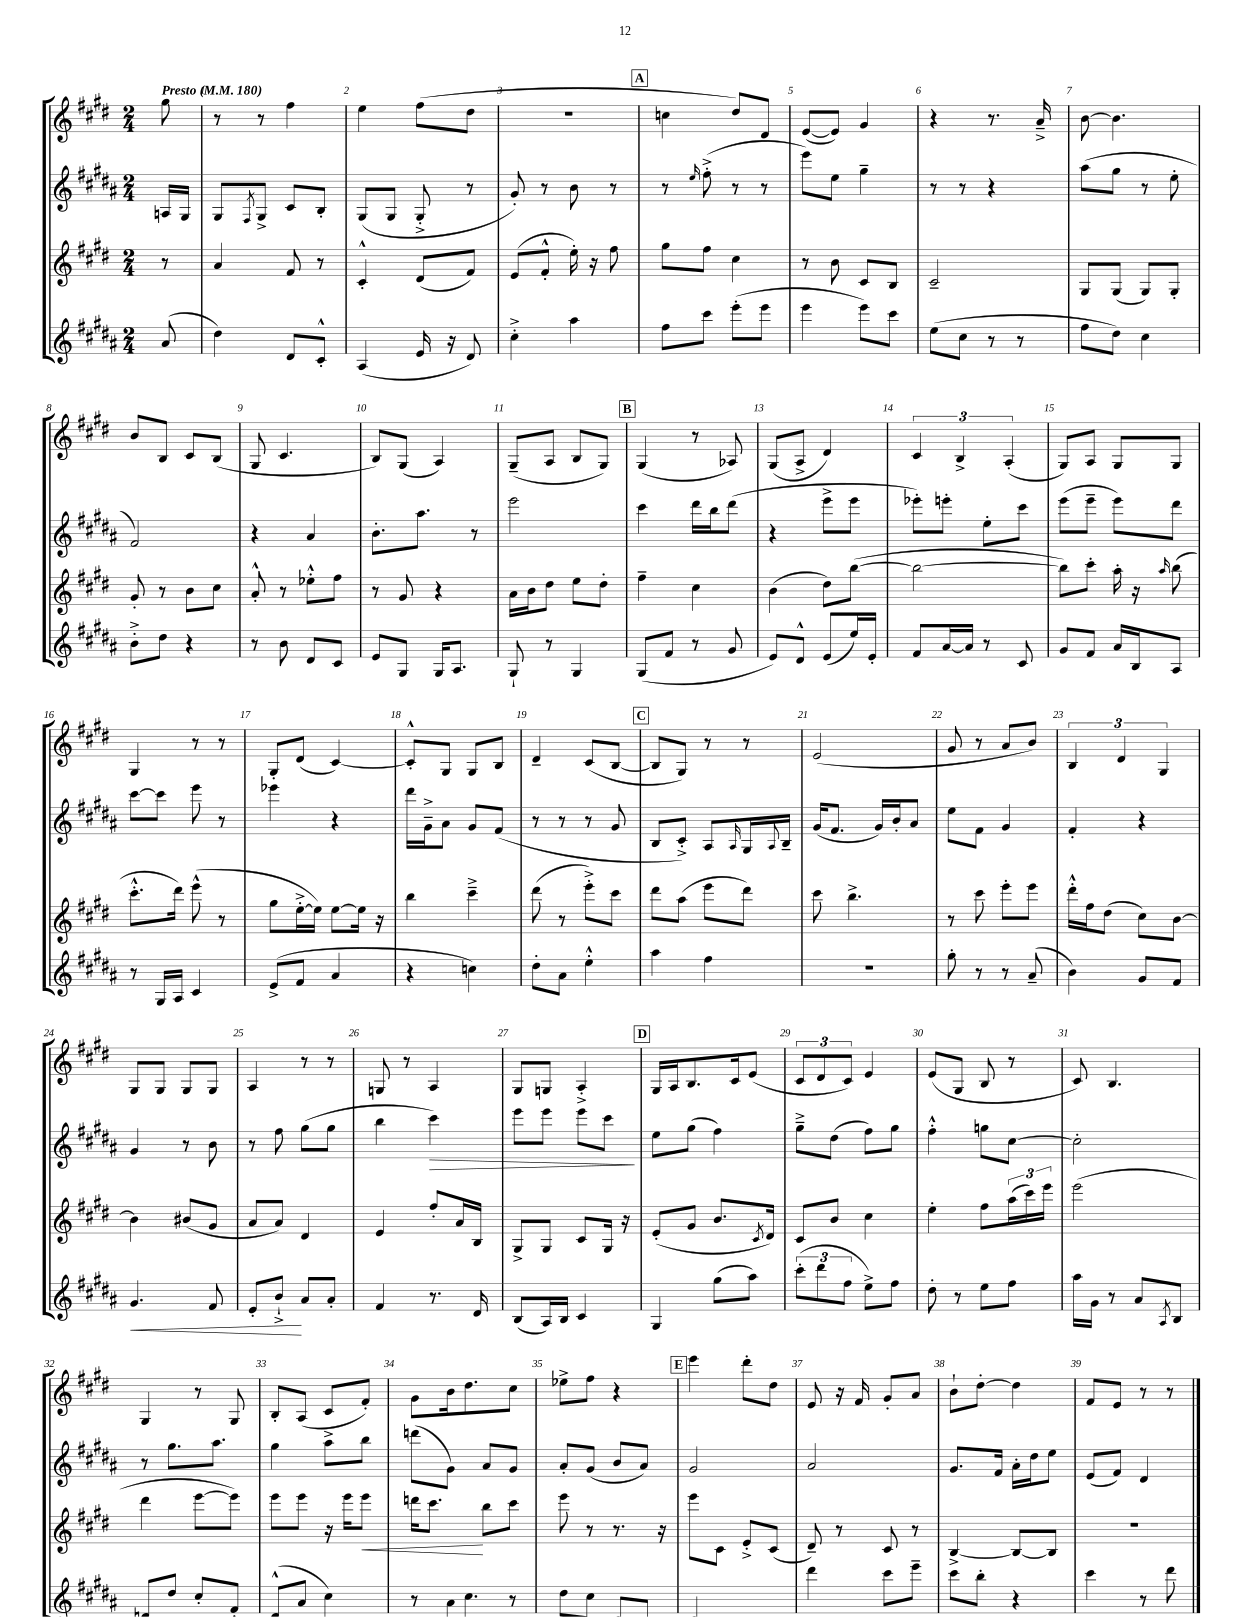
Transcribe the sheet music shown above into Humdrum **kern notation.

**kern	**dynam	**kern	**dynam	**kern	**dynam	**kern
*part4	*part4	*part3	*part3	*part2	*part2	*part1
*staff4	*staff4	*staff3	*staff3	*staff2	*staff2	*staff1
*clefG2	*	*clefG2	*	*clefG2	*	*clefG2
*k[f#c#g#d#a#]	*	*k[f#c#g#d#]	*	*k[f#c#g#d#a#]	*	*k[f#c#g#d#]
*M2/4	*	*M2/4	*	*M2/4	*	*M2/4
*MM180	*	*MM180	*	*MM180	*	*MM180
=	=	=	=	=	=	=
!	!	!	!	!	!	!LO:TX:a:B:t=Presto
(8a#/	.	8r	.	16An/LL	.	8gg#\
.	.	.	.	16G#/JJ	.	.
=1	=1	=1	=1	=1	=1	=1
4dd#\)	.	4a/	.	8G#/L	.	8r
.	.	.	.	8qF#/	.	.
.	.	.	.	8G#^/J	.	8r
8d#/L	.	8f#/	.	8c#/L	.	4ff#\
8c#'^^/J	.	8r	.	8B'/J	.	.
=2	=2	=2	=2	=2	=2	=2
(4A#/	.	4c#'^^/	.	(8G#/L	.	4ee\
.	.	.	.	8G#/J	.	.
16e/	.	(8d#/L	.	8G#'^/	.	(8ff#\L
16r	.	.	.	.	.	.
8d#/)	.	8f#/J)	.	8r	.	8dd#\J
=3	=3	=3	=3	=3	=3	=3
4cc#'^\	.	(8e/L	.	8g#'/)	.	2r
.	.	8f#'^^/J	.	8r	.	.
4aa#\	.	16ee'\)	.	8b\	.	.
.	.	16r	.	.	.	.
.	.	8ff#\	.	8r	.	.
!!LO:REH:place=s1:t=A
=4	=4	=4	=4	=4	=4	=4
8ff#\L	.	8gg#\L	.	8r	.	4ccn\
.	.	.	.	16qqee/	.	.
8ccc#\J	.	8ff#\J	.	(8ff#'^\	.	.
(8eee'\L	.	4cc#\	.	8r	.	8dd#/L)
8eee\J	.	.	.	8r	.	8d#/J
=5	=5	=5	=5	=5	=5	=5
4eee\	.	8r	.	8eee\L)	.	([8e/L
.	.	8b\	.	8ee\J	.	8e/J])
8eee\L)	.	8c#/L	.	4gg#~\	.	4g#/
8ccc#\J	.	8B/J	.	.	.	.
=6	=6	=6	=6	=6	=6	=6
(8ee\L	.	2c#~/	.	8r	.	4r
8cc#\J	.	.	.	8r	.	.
8r	.	.	.	4r	.	8.r
8r	.	.	.	.	.	.
.	.	.	.	.	.	16a~^/
=7	=7	=7	=7	=7	=7	=7
8ff#\L	.	8G#/L	.	(8aa#\L	.	[8b\
8dd#\J)	.	(8G#/J	.	8gg#\J	.	4.b\]
4cc#\	.	8G#/L)	.	8r	.	.
.	.	8G#'/J	.	8ee'\	.	.
!!LO:LB:g=z
=8	=8	=8	=8	=8	=8	=8
8b'^\L	.	8g#'/	.	2f#/)	.	8b/L
8dd#\J	.	8r	.	.	.	8B/J
4r	.	8b\L	.	.	.	8c#/L
.	.	8cc#\J	.	.	.	(8B/J
=9	=9	=9	=9	=9	=9	=9
8r	.	8a'^^/	.	4r	.	8G#/
8b\	.	8r	.	.	.	4.c#/
8d#/L	.	8ee-X'^^\L	.	4a#/	.	.
8c#/J	.	8ff#\J	.	.	.	.
=10	=10	=10	=10	=10	=10	=10
8e/L	.	8r	.	8.b'\L	.	8B/L)
8G#/J	.	8g#/	.	.	.	(8G#/J
.	.	.	.	8.aa#\J	.	.
16G#/KL	.	4r	.	.	.	4A/)
8.A#/J	.	.	.	.	.	.
.	.	.	.	8r	.	.
=11	=11	=11	=11	=11	=11	=11
8G#`/	.	16a\LL	.	2eee\	.	(8G#~/L
.	.	16b\J	.	.	.	.
8r	.	8dd#\J	.	.	.	8A/J
4G#/	.	8ee\L	.	.	.	8B/L
.	.	8dd#'\J	.	.	.	8G#/J)
!!LO:REH:place=s1:t=B
=12	=12	=12	=12	=12	=12	=12
(8G#/L	.	4ff#~\	.	4ccc#\	.	(4G#/
8f#/J	.	.	.	.	.	.
8r	.	4cc#\	.	16ddd#\LL	.	8r
.	.	.	.	16bb\J	.	.
8g#/	.	.	.	(8ddd#\J	.	8A-X/)
=13	=13	=13	=13	=13	=13	=13
8e/L)	.	(4b\	.	4r	.	(8G#/L
8d#^^/J	.	.	.	.	.	8A^/J
(8e/L	.	8dd#\L)	.	8eee^\L	.	4d#/)
16ee/L)	.	([8bb\J	.	8eee\J	.	.
16e'/JJ	.	.	.	.	.	.
=14	=14	=14	=14	=14	=14	=14
8f#/L	.	2bb\_	.	8eee-X'\L)	.	6c#/
[16a#/L	.	.	.	8eeen'\J	.	.
.	.	.	.	.	.	6B^/
16a#/JJ]	.	.	.	.	.	.
8r	.	.	.	8ee'\L	.	.
.	.	.	.	.	.	(6A'/
8c#/	.	.	.	8ccc#\J	.	.
=15	=15	=15	=15	=15	=15	=15
8g#/L	.	8bb\L])	.	(8eee\L	.	8G#/L)
8f#/J	.	8ccc#'\J	.	8eee~\J	.	8A/J
16a#/LL	.	16aa'\	.	8eee\L)	.	8G#/L
16B/J	.	16r	.	.	.	.
.	.	16qqaa/	.	.	.	.
8A#/J	.	(8bb\	.	8ddd#\J	.	8G#/J
!!LO:LB:g=z
=16	=16	=16	=16	=16	=16	=16
8r	.	8.ccc#'^^\L	.	[8ccc#\L	.	4G#/
16G#/LL	.	.	.	8ccc#\J]	.	.
16A#/JJ	.	16ddd#\Jk)	.	.	.	.
4c#/	.	(8eee^^\	.	8eee\	.	8r
.	.	8r	.	8r	.	8r
=17	=17	=17	=17	=17	=17	=17
(8e^/L	.	8gg#\L	.	4eee-X\	.	8G#'/L
8f#/J	.	[16ee'^\L	.	.	.	(8d#/J
.	.	16ee\JJ])	.	.	.	.
4a#/	.	[8ee\L	.	4r	.	[4c#/)
.	.	16ee\Jk]	.	.	.	.
.	.	16r	.	.	.	.
=18	=18	=18	=18	=18	=18	=18
4r	.	4bb\	.	16ddd#\LL	.	8c#'^^/L]
.	.	.	.	16g#~^\J	.	.
.	.	.	.	8a#\J	.	8G#/J
4ccn\)	.	4ccc#~^\	.	8g#/L	.	8G#/L
.	.	.	.	(8f#/J	.	8B/J
=19	=19	=19	=19	=19	=19	=19
8dd#'\L	.	(8ddd#\	.	8r	.	4d#~/
8a#\J	.	8r	.	8r	.	.
4ee'^^\	.	8eee'^\L)	.	8r	.	(8c#/L
.	.	8ccc#\J	.	8g#/	.	[8B/J
!!LO:REH:place=s1:t=C
=20	=20	=20	=20	=20	=20	=20
4aa#\	.	8ddd#\L	.	8B/L	.	8B/L]
.	.	(8aa\J	.	8c#'^/J)	.	8G#/J)
4ff#\	.	8eee\L	.	8A#/L	.	8r
.	.	.	.	16qqA#/	.	.
.	.	8ddd#\J)	.	16G#/L	.	8r
.	.	.	.	8qqA#/	.	.
.	.	.	.	16B~/JJ	.	.
=21	=21	=21	=21	=21	=21	=21
2r	.	8ccc#\	.	(16g#/KL	.	(2e/
.	.	.	.	8.f#/J	.	.
.	.	4.bb^\	.	.	.	.
.	.	.	.	16g#/LL)	.	.
.	.	.	.	16b'/J	.	.
.	.	.	.	8a#/J	.	.
=22	=22	=22	=22	=22	=22	=22
8gg#'\	.	8r	.	8ee\L	.	8g#/
8r	.	8ccc#\	.	8f#\J	.	8r
8r	.	8eee'\L	.	4g#/	.	8a/L
(8a#~/	.	8eee\J	.	.	.	8b/J)
=23	=23	=23	=23	=23	=23	=23
4b\)	.	16ddd#'^^\LL	.	4f#'/	.	6B/
.	.	16ff#\J	.	.	.	.
.	.	(8dd#\J	.	.	.	.
.	.	.	.	.	.	6d#/
8g#/L	.	8cc#\L)	.	4r	.	.
.	.	.	.	.	.	6G#/
8f#/J	.	[8b\J	.	.	.	.
!!LO:LB:g=z
=24	=24	=24	=24	=24	=24	=24
!	!LO:HP:b	!	!	!	!	!
4.g#/	<	4b\]	.	4g#/	.	8G#/L
.	.	.	.	.	.	8G#/J
.	.	(8b#X/L	.	8r	.	8G#/L
8f#/	.	8g#/J	.	8b\	.	8G#/J
=25	=25	=25	=25	=25	=25	=25
8e'/L	.	8a/L	.	8r	.	4A/
8b`^/J	.	8a/J)	.	8ff#\	.	.
8a#/L	[	4d#/	.	(8gg#\L	.	8r
8a#'/J	.	.	.	8gg#\J	.	8r
=26	=26	=26	=26	=26	=26	=26
4f#/	.	4e/	.	4bb\	.	8Gn/
.	.	.	.	.	.	8r
!	!	!	!	!	!LO:HP:b	!
8.r	.	8ff#'/L	.	4ccc#\)	>	4A/
.	.	16a/L	.	.	.	.
16d#/	.	16B/JJ	.	.	.	.
=27	=27	=27	=27	=27	=27	=27
(8B/L	.	8G#^/L	.	8eee\L	.	8G#/L
16A#/L)	.	8G#/J	.	8eee\J	.	8Gn/J
16B/JJ	.	.	.	.	.	.
4c#/	.	8c#/L	.	8eee\L	.	4A'^/
.	.	16G#/Jk	.	8ccc#\J	.	.
.	.	16r	.	.	.	.
.	.	.	.	.	]	.
!!LO:REH:place=s1:t=D
=28	=28	=28	=28	=28	=28	=28
4G#/	.	(8e'/L	.	8ee\L	.	16G#/LL
.	.	.	.	.	.	16A/J
.	.	8g#/J	.	(8gg#\J	.	8.B/
(8gg#\L	.	8.b/L	.	4ff#\)	.	.
.	.	.	.	.	.	16c#/k
8aa#\J)	.	.	.	.	.	(8e/J
.	.	8qc#/	.	.	.	.
.	.	16d#/Jk)	.	.	.	.
=29	=29	=29	=29	=29	=29	=29
(12ccc#'\L	.	8c#/L	.	8gg#~^\L	.	12c#/L
12ddd#\	.	.	.	.	.	12d#/
.	.	8b/J	.	(8dd#\J	.	.
12ff#\J	.	.	.	.	.	12c#/J)
8ee^\L)	.	4cc#\	.	8ff#\L)	.	4e/
8ff#\J	.	.	.	8gg#\J	.	.
=30	=30	=30	=30	=30	=30	=30
8dd#'\	.	4ee'\	.	4ff#'^^\	.	(8e/L
8r	.	.	.	.	.	8G#/J
8ee\L	.	8ff#\L	.	8ggn\L	.	8B/
8ff#\J	.	(24aa\L	.	[8cc#\J	.	8r
.	.	24ccc#\)	.	.	.	.
.	.	24eee\JJ	.	.	.	.
=31	=31	=31	=31	=31	=31	=31
16aa#\LL	.	(2eee\	.	2cc#'\]	.	8c#/)
16g#\JJ	.	.	.	.	.	.
8r	.	.	.	.	.	4.B/
8a#/L	.	.	.	.	.	.
8qA#/	.	.	.	.	.	.
8B/J	.	.	.	.	.	.
!!LO:LB:g=z
=32	=32	=32	=32	=32	=32	=32
(8dn^/L	.	4ddd#\	.	8r	.	4G#/
8dd#/J	.	.	.	8.gg#\L	.	.
8cc#'/L	.	[8eee\L	.	.	.	8r
.	.	.	.	8.aa#\J	.	.
8f#'/J)	.	8eee\J])	.	.	.	8G#/
=33	=33	=33	=33	=33	=33	=33
(8d#~^^/L	.	8eee\L	.	4gg#\	.	8B'/L
8a#/J	.	8eee\J	.	.	.	(8A/J
4cc#\)	.	16r	.	8aa#^\L	.	8c#/L
.	.	16eee\KL	.	.	.	.
!	!	!	!LO:HP:b	!	!	!
.	.	8eee\J	<	8bb\J	.	8f#'/J)
=34	=34	=34	=34	=34	=34	=34
8r	.	16dddn\KL	.	(8dddn\L	.	8g#\L
.	.	8.ccc#\J	.	.	.	.
16a#\KL	.	.	.	8g#\J)	.	16b\k
8.cc#\J	.	.	.	.	.	8.dd#\
.	.	8bb\L	[	8a#/L	.	.
8r	.	8ccc#\J	.	8g#/J	.	8cc#\J
=35	=35	=35	=35	=35	=35	=35
8dd#\L	.	8eee\	.	8a#'/L	.	8ee-X^\L
8cc#\J	.	8r	.	(8g#/J	.	8ff#\J
8c#/L	.	8.r	.	8b/L	.	4r
8B/J	.	.	.	8a#/J)	.	.
.	.	16r	.	.	.	.
!!LO:REH:place=s1:t=E
=36	=36	=36	=36	=36	=36	=36
2c#/	.	8eee\L	.	2g#/	.	4eee\
.	.	8c#\J	.	.	.	.
.	.	8e'^/L	.	.	.	8ddd#'\L
.	.	(8c#/J	.	.	.	8dd#\J
=37	=37	=37	=37	=37	=37	=37
4ddd#\	.	8d#~/)	.	2a#/	.	8e/
.	.	8r	.	.	.	16r
.	.	.	.	.	.	16f#/
8ccc#\L	.	8c#/	.	.	.	8g#'/L
8eee~\J	.	8r	.	.	.	8a/J
=38	=38	=38	=38	=38	=38	=38
8ccc#\L	.	[4B^/	.	8.g#/L	.	8b`\L
8bb'\J	.	.	.	.	.	[8dd#'\J
.	.	.	.	16f#/Jk	.	.
4r	.	8B/L_	.	16a#'\LL	.	4dd#\]
.	.	.	.	16dd#\J	.	.
.	.	8B/J]	.	8ee\J	.	.
=39	=39	=39	=39	=39	=39	=39
4ccc#\	.	2r	.	(8e/L	.	8f#/L
.	.	.	.	8f#/J)	.	8e/J
8r	.	.	.	4d#/	.	8r
8ddd#\	.	.	.	.	.	8r
==	==	==	==	==	==	==
*-	*-	*-	*-	*-	*-	*-
